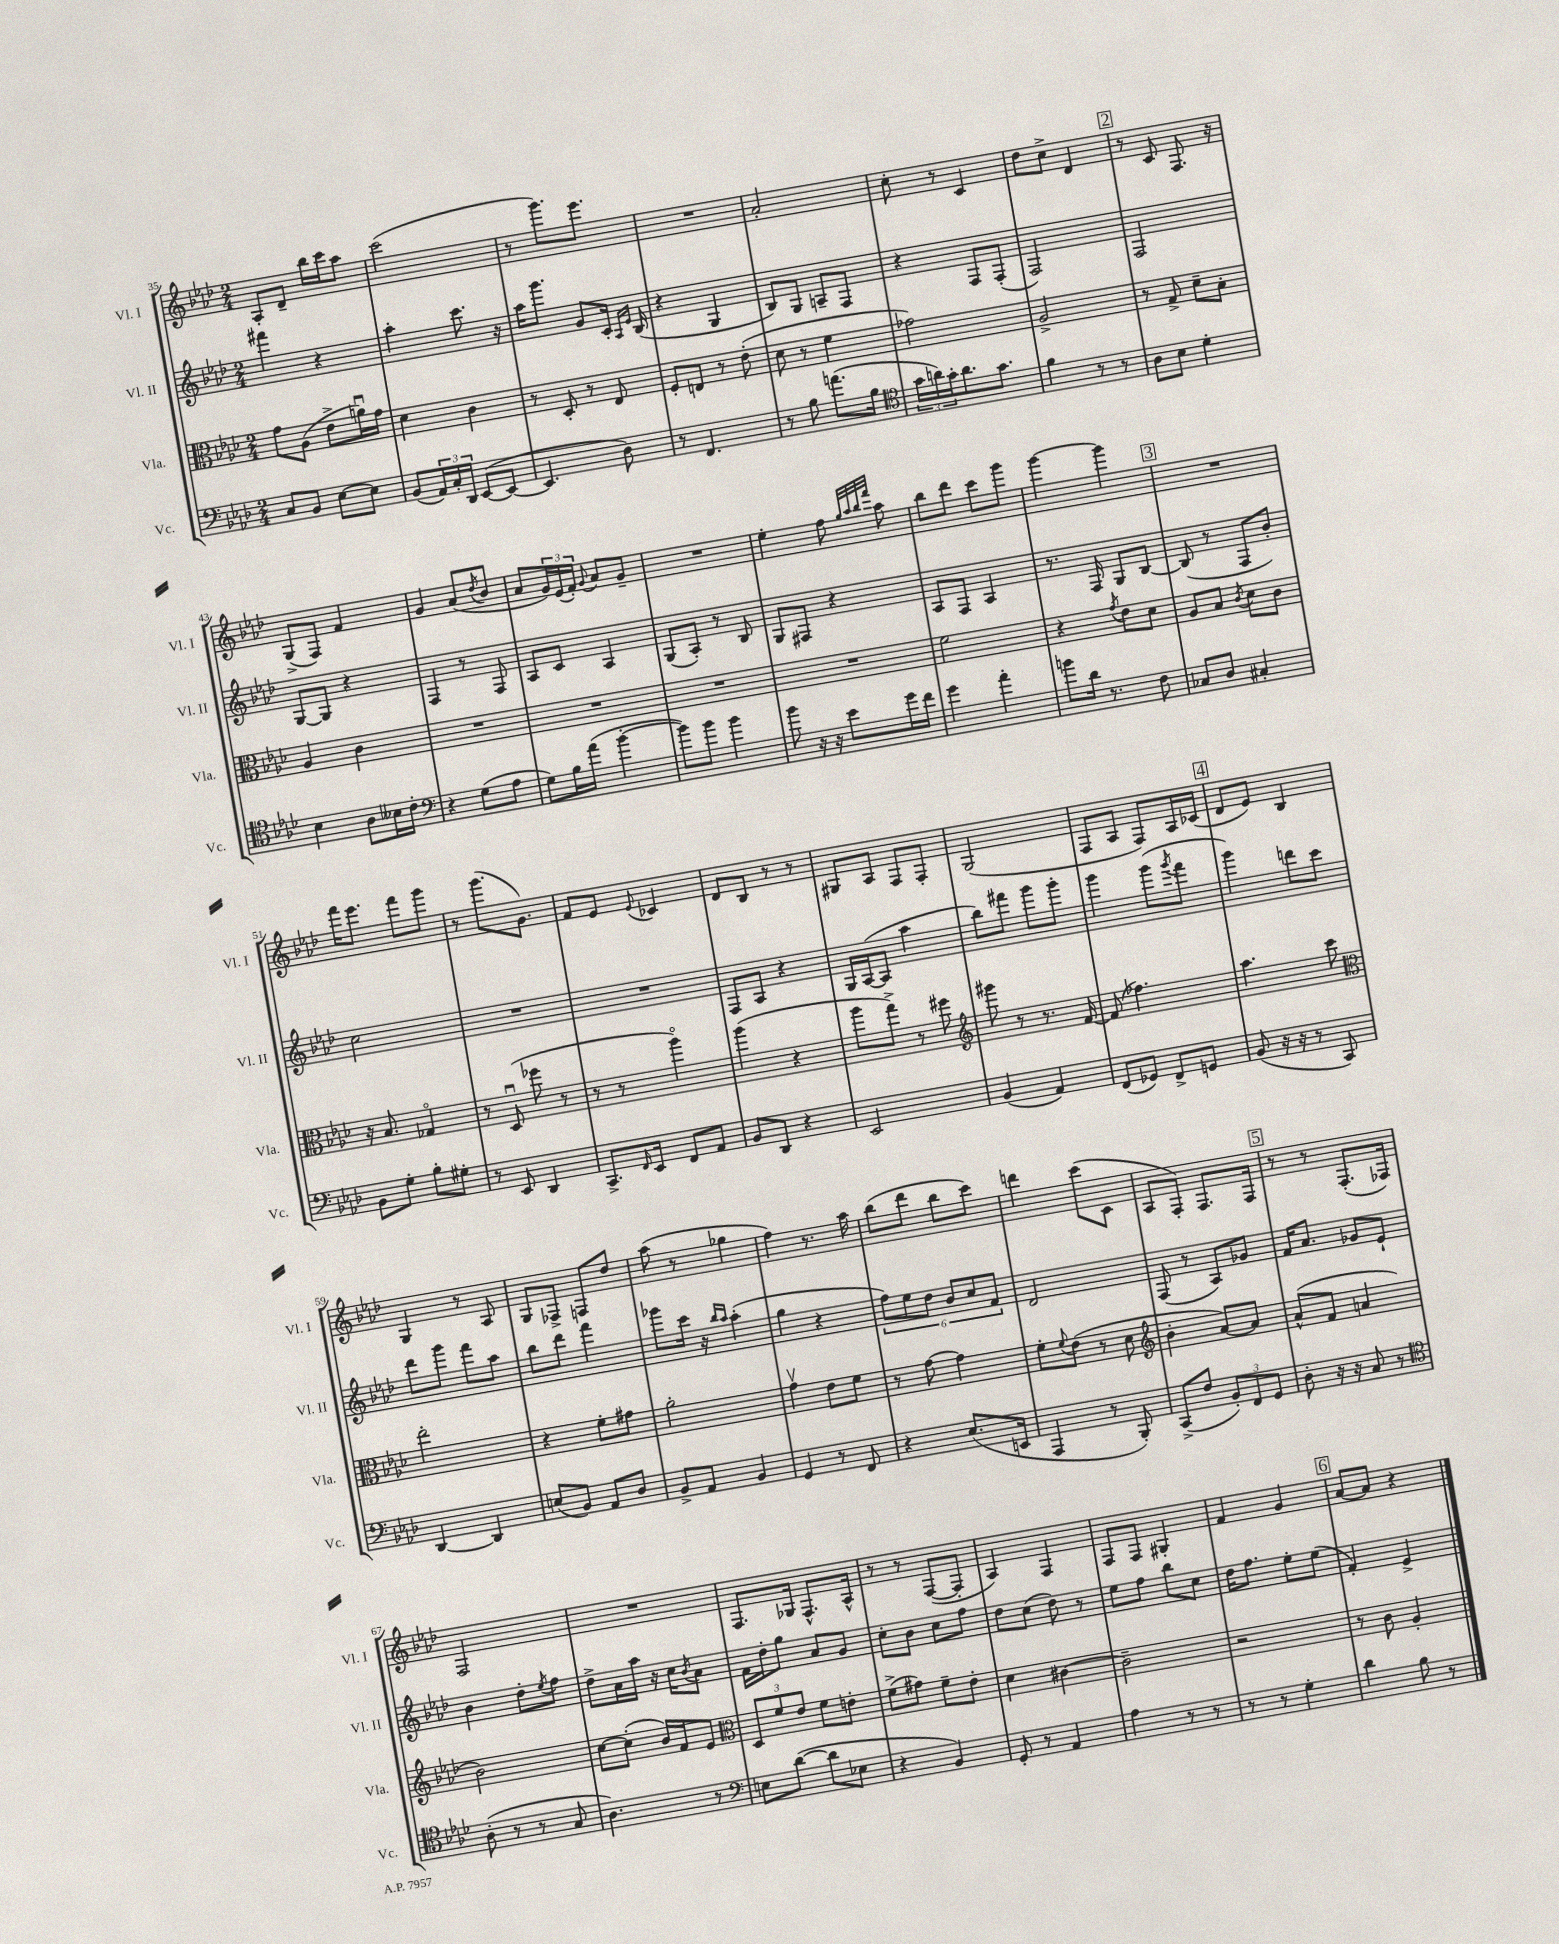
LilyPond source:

<<
\new StaffGroup <<
\new Staff = "s0" \with { instrumentName = "Vl. I" shortInstrumentName = "Vl. I" } {
    \clef treble \key aes \major \numericTimeSignature \time 2/4
    aes8-. des'8-- bes''16 c'''16 aes''8 |
    c'''2( |
    r8 g'''8.) ees'''8. |
    R2 |
    aes'2-. |
    c''8-. r8 c'4 |
    des''8 c''8-> des'4 |
    \mark \markup { \box "2" } r8 c'8 f8. r16 |
    g8->( f8) f'4 |
    g'4 aes'8( \acciaccatura { des''8 } bes'8 |
    aes'8 \tuplet 3/2 { g'16) ees'16( f'16-.) } \appoggiatura { g'8 } aes'8 g'8-- |
    R2 |
    ees''4-. f''8 \grace { g''32 aes''32 bes''32 f'''32 } aes''8 |
    bes''8 des'''8 c'''8 g'''8 |
    g'''4~ g'''4 |
    \mark \markup { \box "3" } R2 |
    f'''16 ees'''8. f'''8 g'''8 |
    r8 g'''8.( g'8.) |
    f'8 ees'8 \appoggiatura { ees'8 } ces'4 |
    des'8 bes8 r8 r8 |
    gis8 aes8 f8 f8-. |
    g2( |
    f8 aes8 f8) aes16 ces'16( |
    \mark \markup { \box "4" } des'8 ees'8) bes4 |
    g4 r8 aes8 |
    g8 fes8-> f8 des''8 |
    aes''8( r8 ges''4 |
    f''4) r8. aes''16 |
    bes''8( des'''8 bes''8 c'''8) |
    d'''4 c'''8( c'8 |
    aes8 f8-.) f8. f16 |
    \mark \markup { \box "5" } r8 r8 f8.-.( fes16) |
    f2 |
    R2 |
    f8. ges16 f8.-^ aes16-^ |
    r8 r8 f8~( f8-. |
    aes4) f4 |
    f8 f8 gis4-. |
    f'4 g'4 |
    \mark \markup { \box "6" } aes'8~ aes'8 r4 \bar "|." |
}
\new Staff = "s1" \with { instrumentName = "Vl. II" shortInstrumentName = "Vl. II" } {
    \clef treble \key aes \major \numericTimeSignature \time 2/4
    fis'''4 r4 |
    aes''4-. c'''8. r16 |
    aes''16 g'''8. g'8 c'16-. \grace { aes16 ees'16 } bes16( |
    r4 g4 |
    bes8) g8 a8-- f8 |
    r4 f8 f8-.( |
    f2) |
    \mark \markup { \box "2" } f2 |
    g8~ g8 r4 |
    f4 r8 f8 |
    aes8 c'8 aes4 |
    g8( aes8-.) r8 bes8 |
    g8 fis8 r4 |
    aes8 f8 aes4 |
    r8. f16 g8 bes8~ |
    \mark \markup { \box "3" } bes8( r8 f8 bes'8-.) |
    c''2 |
    R2 |
    R2 |
    f8 aes8 r4 |
    g16 aes16~( aes8 aes''4 |
    bes''8) fis'''8 g'''8 g'''8-. |
    g'''4 g'''8( \acciaccatura { g'''8 } f'''8 |
    \mark \markup { \box "4" } g'''4) d'''8 c'''8 |
    des'''8 g'''8 f'''8 aes''8 |
    bes''8 des'''8 f'''4 |
    ges'''8 c'''16 r16 \grace { bes''16 aes''16 } aes''4-.( |
    g''4 r4 |
    \tuplet 6/4 { f''8) ees''8 des''8 bes'8 c''8 f'8 } |
    des'2 |
    f8( r8 aes8) ges'8 |
    \mark \markup { \box "5" } f'16 aes'8. ges'8 ees'8-! |
    bes'4 des''8-. \acciaccatura { ees''8 } f''8 |
    des''8-> aes'16 aes''16 r16 c''16 \acciaccatura { bes'8 } aes'8 |
    f'16 des''16-. g''8 aes'8 g'8 |
    c''8-. bes'8 c''8 f''8 |
    des''8 c''8( des''8) r8 |
    ees''8 f''8 bes''8 c''8 |
    des''16 f''8. ees''8-. ees''8( |
    \mark \markup { \box "6" } f'4-.) ees'4-> \bar "|." |
}
\new Staff = "s2" \with { instrumentName = "Vla." shortInstrumentName = "Vla." } {
    \clef alto \key aes \major \numericTimeSignature \time 2/4
    g'8 aes8( ees'8-> a'16\downbow) g'16 |
    des'4 c'4 |
    r8 des8-. r8 ees8 |
    f8-. e8 r8 ees'8-.( |
    des'8 r8 f'4 |
    ges'2) |
    aes2-> |
    \mark \markup { \box "2" } r8 g8-> des'8-- bes8-. |
    aes4 c'4 |
    R2 |
    R2 |
    R2 |
    R2 |
    f'2 |
    r4 \acciaccatura { g'8 } ees'8 des'8 |
    \mark \markup { \box "3" } aes8 bes8 \acciaccatura { c'8 } des'8 c'8 |
    r16 bes8. ges4\flageolet |
    r8 des8\downbow( fes''8 r8 |
    r8 r8 aes''4\flageolet) |
    aes''4( r4 |
    aes''8 g''8->) r8 fis''8 |
    \clef treble gis'''8 r8 r8. f'16~ |
    f'8( fes''4.) |
    \mark \markup { \box "4" } aes''4. c'''8 |
    \clef alto ees''2-. |
    r4 f'8-. gis'8 |
    aes'2-. |
    g'4\upbow ees'8 f'8 |
    r8 g'8~ g'4 |
    f'8-. \appoggiatura { f'8 } ees'8( r8 des'8 |
    \clef treble bes'4-. aes'8~) aes'8 |
    \mark \markup { \box "5" } aes'8-^( f'8 a'4 |
    bes'2) |
    c''8~ c''8-.( bes'16) f'16 ees'8 |
    \clef alto \tuplet 3/2 { des8 f'8 ees'8 } f'8 e'8-. |
    f'8->( gis'8) f'8-- ees'8-. |
    des'4 cis'4~ |
    cis'2-- |
    r2 |
    \mark \markup { \box "6" } r8 c'8 aes4-. \bar "|." |
}
\new Staff = "s3" \with { instrumentName = "Vc." shortInstrumentName = "Vc." } {
    \clef bass \key aes \major \numericTimeSignature \time 2/4
    c8 bes,8 ees8~ ees8 |
    bes,8( \tuplet 3/2 { aes,16) c16-. des,16 } ees,8~( ees,8~ |
    ees,4. des8) |
    r8 f,4. |
    r8 bes8 a'8.( bes16 |
    \clef tenor \tuplet 3/2 { g'16 a'16) g'16-. } a'8. g'8. |
    f'4 r8 r8 |
    \mark \markup { \box "2" } aes8 bes8 des'4-. |
    bes4 aes8 beses16 c'16-. |
    \clef bass r4 g8( aes8 |
    g8) bes16 aes'16( bes'4~-. |
    bes'8) bes'8 bes'4 |
    bes'8 r16 r16 ees'8 g'16 f'16 |
    g'4 aes'4-. |
    b'8 des'16 r8. f8 |
    \mark \markup { \box "3" } ces8 des8 cis4-. |
    bes,8 g8-. bes8-. gis8-. |
    r8 ees,8 des,4 |
    c,8.-> \grace { f,16 } ees,16 f,8 aes,8 |
    bes,8 des,8 r4 |
    ees,2 |
    bes,4( aes,4) |
    f,8( ges,8) f,8-> g,8 |
    \mark \markup { \box "4" } bes,8( r16 r16 r8 c,8) |
    des,4~ des,4 |
    e8( bes,8) aes,8 des8 |
    bes,8-> aes,8 bes,4 |
    g,4 r8 f,8 |
    r4 ees8.( e,16 |
    aes,,4 r8 bes,,8-.) |
    c,8->( f8 \tuplet 3/2 { bes,8-.) f,8 g,8 } |
    \mark \markup { \box "5" } des8-. r16 r16 c8 r8 |
    \clef tenor aes8-.( r8 r8 g8 |
    aes4.) r8 |
    \clef bass e8 des'8~( des'8 ees8 |
    r4 bes,4) |
    g,8-. r8 aes,4 |
    aes4 r8 r8 |
    r8 r8 g4-. |
    \mark \markup { \box "6" } des'4 bes8 r8 \bar "|." |
}
>>
>>
\layout { \context { \Score currentBarNumber = #35 } }
